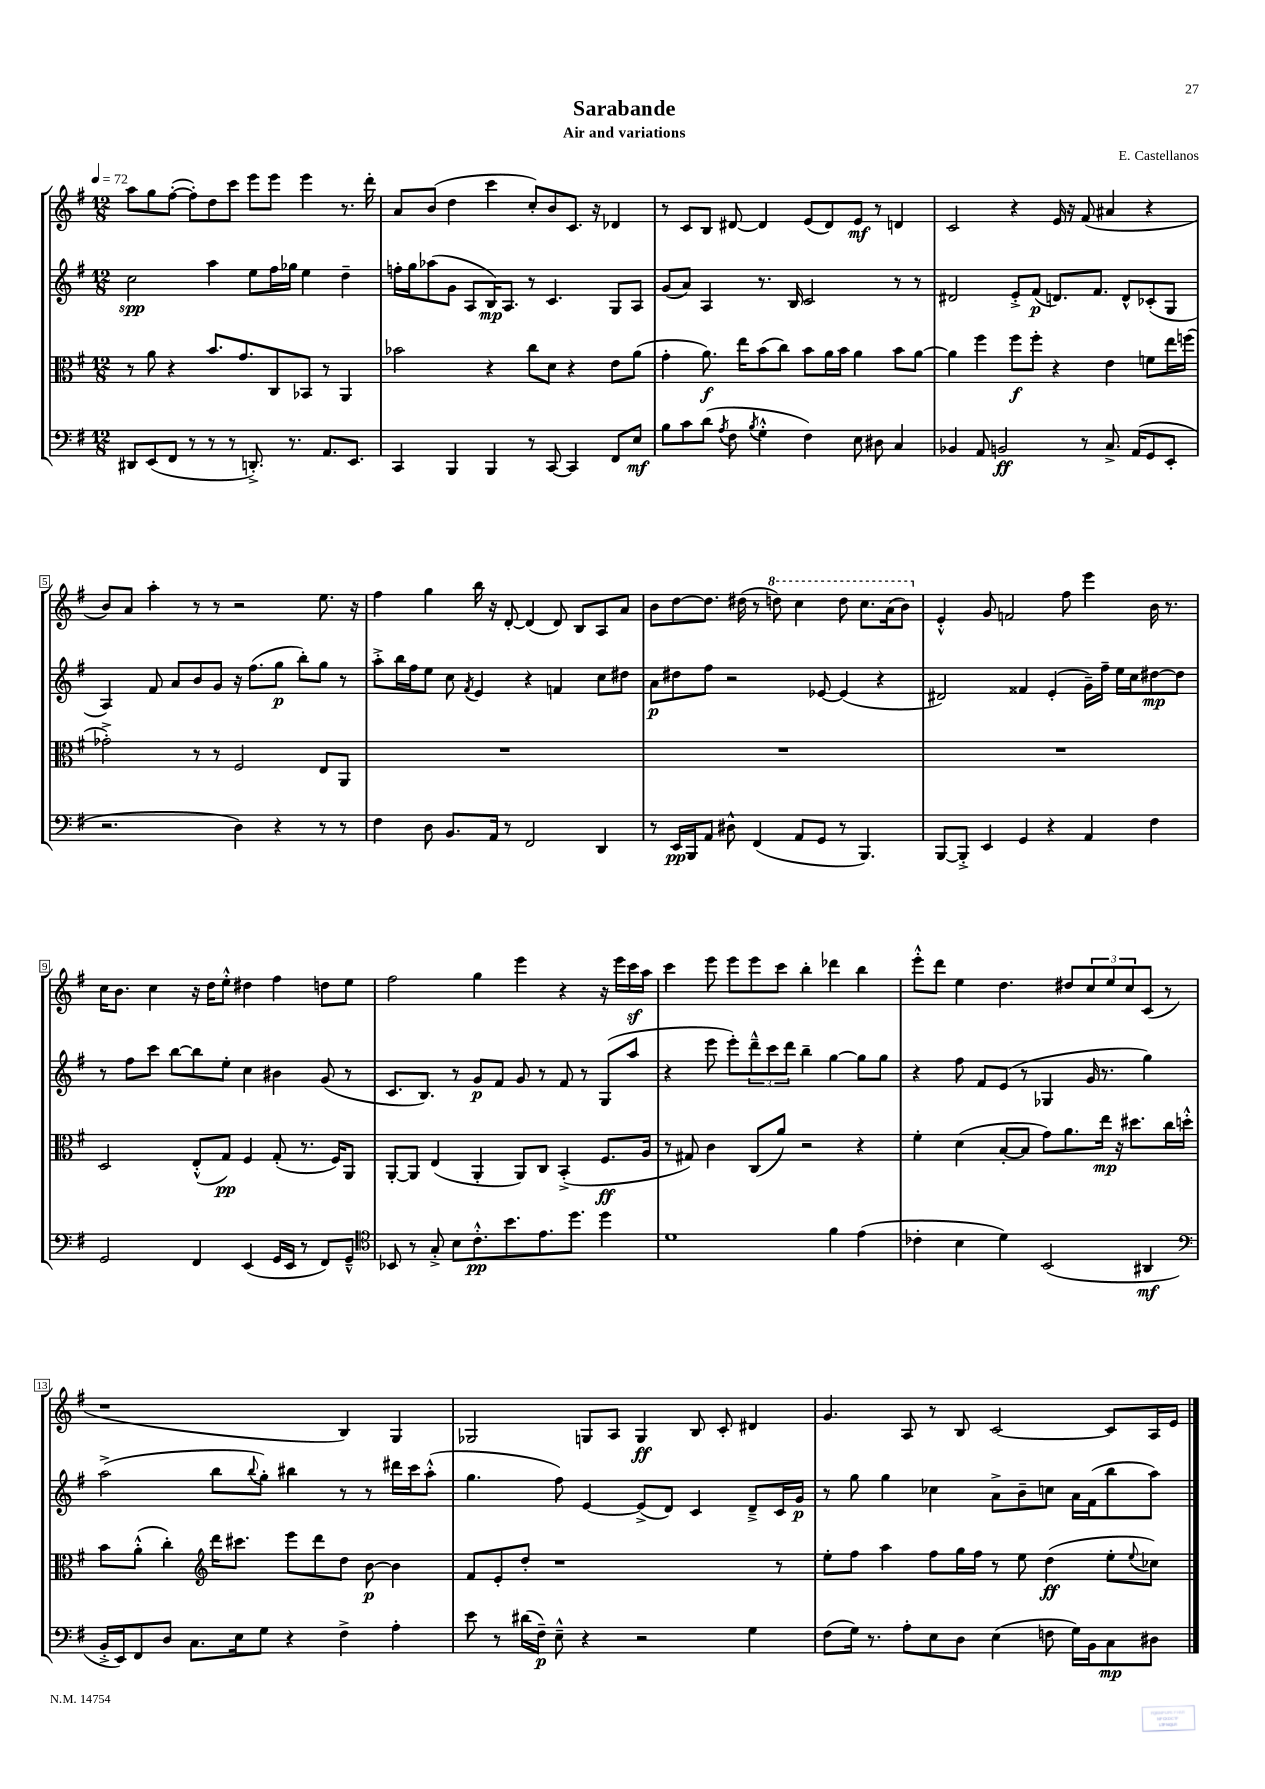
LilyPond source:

\header { title = "Sarabande" composer = "E. Castellanos" subtitle = "Air and variations" }
<<
\new StaffGroup <<
\new Staff = "s0" {
    \clef treble \key g \major \numericTimeSignature \time 12/8 \tempo 4 = 72
    a''8 g''8 fis''8~-.( fis''8-.) d''8 c'''8 e'''8 e'''8 e'''4 r8. d'''16-. |
    a'8 b'8( d''4 c'''4 c''8-.) b'8 c'8. r16 des'4 |
    r8 c'8 b8 dis'8~ dis'4 e'8( dis'8) e'8\mf r8 d'4 |
    c'2 r4 e'16 r16 fis'8( ais'4 r4 |
    b'8) a'8 a''4-. r8 r8 r2 e''8. r16 |
    fis''4 g''4 b''16 r16 d'8~-. d'4( d'8) b8 a8 a'8 |
    b'8 d''8~ d''8. dis''16( r8 \ottava #1 d'''!8) c'''4 d'''8 c'''8. a''16( b''8) \ottava #0 |
    e'4-.-^ g'8 f'2 fis''8 e'''4 b'16 r8. |
    c''16 b'8. c''4 r16 d''16 e''8-.-^ dis''4 fis''4 d''8 e''8 |
    fis''2 g''4 e'''4 r4 r16 e'''16 c'''16\sf a''16 |
    c'''4 e'''8 e'''8 e'''8 c'''8 b''4-. des'''4 b''4 |
    e'''8-.-^ d'''8 e''4 d''4. dis''8 \tuplet 3/2 { c''8 e''8 c''8 } c'8( r8 |
    r1 b4) g4 |
    ges2 g8 a8 g4\ff b8 c'8-. dis'4 |
    g'4. a8 r8 b8 c'2~ c'8 a16 e'16 \bar "|." |
}
\new Staff = "s1" {
    \clef treble \key g \major \numericTimeSignature \time 12/8
    c''2\spp a''4 e''8 fis''16 ges''16 e''4 d''4-- |
    f''16-. g''16 aes''8( g'8 a8 b16\mp) a8. r8 c'4. g8 a8 |
    g'8( a'8) a4 r8. b16 c'2 r8 r8 |
    dis'2 e'8-.-> fis'8\p( d'8.) fis'8. d'8-^ ces'8-.( g8 |
    a4) fis'8 a'8 b'8 g'8 r16 fis''8.( g''8\p b''8-.) g''8 r8 |
    a''8-.-> b''16 fis''16 e''8 c''8 \acciaccatura { fis'8 } e'4 r4 f'4 c''8 dis''8 |
    a'8\p dis''8 fis''8 r2 ees'8~ ees'4( r4 |
    dis'2) fisis'4 e'4-.( g'16--) fis''16-- e''16 c''16 dis''8~\mp dis''8 |
    r8 fis''8 c'''8 b''8~ b''8 e''8-. c''4 bis'4 g'8( r8 |
    c'8. b8.) r8 g'8\p fis'8 g'8 r8 fis'8 r8 g8( a''8 |
    r4 e'''8 e'''8-.) \tuplet 3/2 { d'''8---^ c'''8 d'''8 } b''4-- g''4~ g''8 g''8 |
    r4 fis''8 fis'8 e'8( r8 ges4 g'16 r8. g''4) |
    a''2->( b''8 \appoggiatura { b''8 } g''8-.) bis''4 r8 r8 dis'''16 c'''16 a''8-.-^( |
    g''4. fis''8) e'4~ e'8->( d'8) c'4 d'8---> c'16 g'16\p |
    r8 g''8 g''4 ces''4 a'8-> b'8-- c''8 a'16 fis'16( b''8 a''8) \bar "|." |
}
\new Staff = "s2" {
    \clef alto \key g \major \numericTimeSignature \time 12/8
    r8 a'8 r4 b'8. g'8. c8 bes,8 r8 a,4 |
    bes'2 r4 c''8 d'8 r4 e'8 a'8( |
    g'4-. a'8.\f) e''16 b'8( c''8) b'8 a'16 b'16 a'4 b'8 a'8~ |
    a'4 fis''4 fis''8\f fis''8-. r4 e'4 f'8 e''16 f''16( |
    ges'2-.->) r8 r8 fis2 e8 a,8 |
    R1. |
    R1. |
    R1. |
    d2 e8-.-^( g8\pp) fis4 g8-.( r8. fis16) a,8 |
    a,8~-. a,8 e4( a,4-. a,8) c8 b,4-.->( fis8.\ff a16 |
    r8 gis8) c'4 c8( a'8) r2 r4 |
    fis'4-. d'4( b8~-. b8 g'8) a'8. e''16\mp r16 dis''8. c''16 d''16-.-^ |
    b'8 a'8-.-^( c''4-.) \clef treble d'''16 cis'''8. e'''8 d'''8 d''8 b'8~\p b'4 |
    fis'8 e'8-. d''8-. r1 r8 |
    e''8-. fis''8 a''4 fis''8 g''16 fis''16 r8 e''8 d''4\ff( e''8-. \appoggiatura { e''8 } ces''8) \bar "|." |
}
\new Staff = "s3" {
    \clef bass \key g \major \numericTimeSignature \time 12/8
    dis,8 e,8( fis,8 r8 r8 r8 d,8.-.->) r8. a,8. e,8. |
    c,4 b,,4 b,,4 r8 c,8~ c,4 fis,8 e8\mf |
    b8 c'8 d'8( \acciaccatura { a8 } fis8 \acciaccatura { b8 } g4-.-^ fis4) e8 dis8 c4 |
    bes,4 a,8 b,2\ff r8 c8.-> a,16( g,8 e,8-. |
    r2. d4) r4 r8 r8 |
    fis4 d8 b,8. a,16 r8 fis,2 d,4 |
    r8 e,16\pp b,,16 a,8 dis8-^ fis,4( a,8 g,8 r8 b,,4.) |
    b,,8~ b,,8-.-> e,4 g,4 r4 a,4 fis4 |
    g,2 fis,4 e,4( g,16 e,16 r8 fis,8) g,8---^ |
    \clef tenor bes,8 r8 g8-.-> b8 c'8.-.-^\pp b'8. e'8. d''8. d''4 |
    d'1 fis'4 e'4( |
    ces'4-. b4 d'4) b,2( ais,4\mf |
    \clef bass b,16-.-> e,16) fis,8 d8 c8. e16 g8 r4 fis4-> a4-. |
    e'8 r8 dis'16( fis16--\p) e8---^ r4 r2 g4 |
    fis8( g16) r8. a8-. e8 d8 e4( f8 g16) b,16 c8\mp dis8 \bar "|." |
}
>>
>>
\layout { \context { \Score \override BarNumber.stencil = #(make-stencil-boxer 0.1 0.3 ly:text-interface::print) } }
